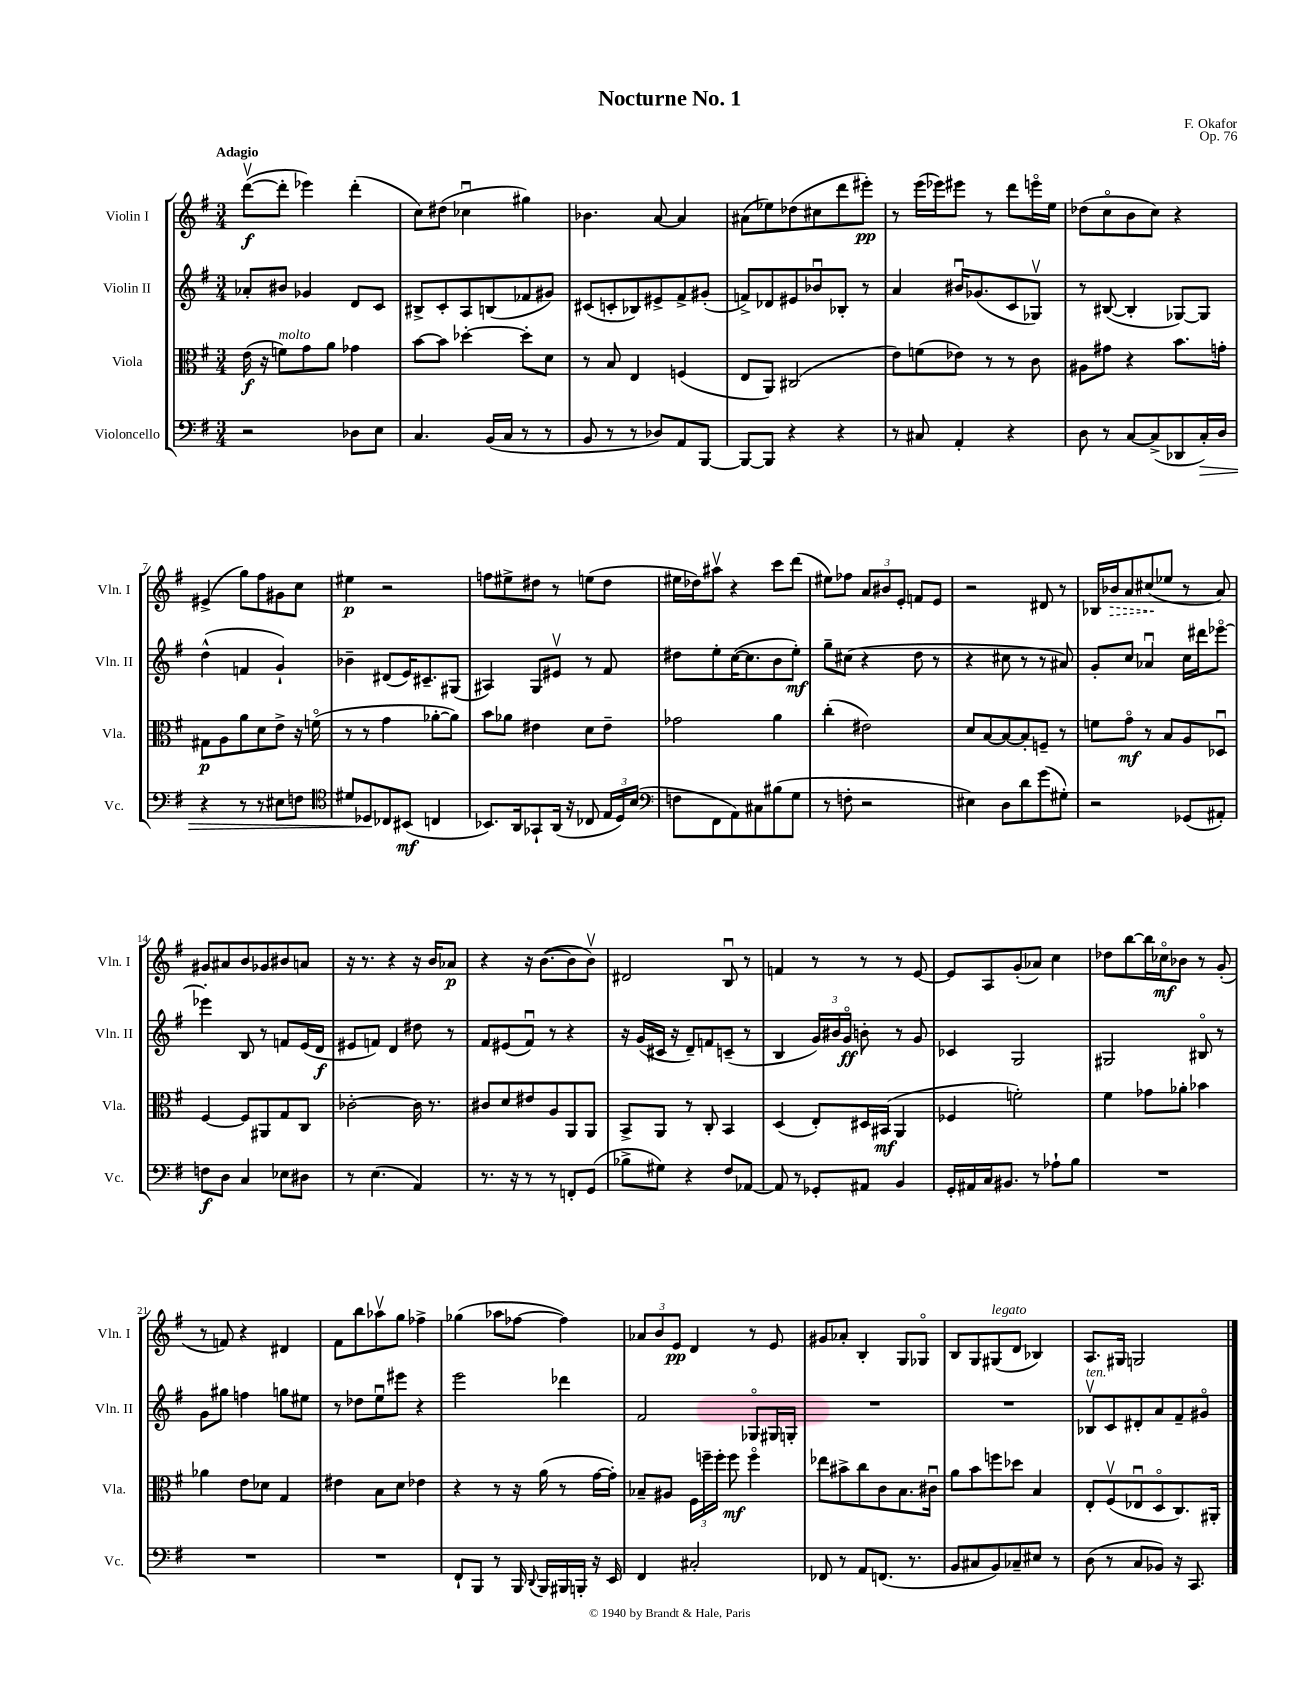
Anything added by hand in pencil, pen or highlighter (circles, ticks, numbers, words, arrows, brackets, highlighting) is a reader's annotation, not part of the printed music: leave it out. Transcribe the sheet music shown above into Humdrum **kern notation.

**kern	**dynam	**kern	**dynam	**kern	**dynam	**kern	**dynam
*part4	*part4	*part3	*part3	*part2	*part2	*part1	*part1
*staff4	*staff4	*staff3	*staff3	*staff2	*staff2	*staff1	*staff1
*I"Violoncello	*	*I"Viola	*	*I"Violin II	*	*I"Violin I	*
*I'Vc.	*	*I'Vla.	*	*I'Vln. II	*	*I'Vln. I	*
*clefF4	*	*clefC3	*	*clefG2	*	*clefG2	*
*k[f#]	*	*k[f#]	*	*k[f#]	*	*k[f#]	*
*M3/4	*	*M3/4	*	*M3/4	*	*M3/4	*
=1	=1	=1	=1	=1	=1	=1	=1
!	!	!	!	!	!	!LO:TX:a:B:t=Adagio	!
2r	.	(16e\	f	8a-X'/L	.	([8dddv\L	f
.	.	16r	.	.	.	.	.
!	!	!LO:TX:a:i:t=molto	!	!	!	!	!
.	.	8fn\L)	.	8b#X/J	.	8ddd'\J]	.
.	.	8g\	.	4g-X/	.	4eee-X\)	.
.	.	8a\J	.	.	.	.	.
8D-X\L	.	4g-X\	.	8d/L	.	(4ddd'\	.
8E\J	.	.	.	8c/J	.	.	.
=2	=2	=2	=2	=2	=2	=2	=2
4.C/	.	[8b\L	.	8B#X^/L	.	8cc\L)	.
.	.	8b\J]	.	8c'/	.	(8dd#X\J	.
.	.	[4dd-X'\	.	8A/	.	4cc-Xu\	.
(16BB/LL	.	.	.	(8Bn/	.	.	.
16C/JJ	.	.	.	.	.	.	.
8r	.	8dd-'\L]	.	8f-X/	.	4gg#X\)	.
8r	.	8d\J	.	8g#X/J)	.	.	.
=3	=3	=3	=3	=3	=3	=3	=3
8BB/	.	8r	.	(8c#X/L	.	4.b-X\	.
8r	.	8B/	.	8cn'/	.	.	.
8r	.	4E/	.	8B-X/)	.	.	.
8D-X/L)	.	.	.	8e#X^/	.	[8a/	.
8AA/	.	(4Fn/	.	8f#^/	.	4a/]	.
[8BBB/J	.	.	.	(8g#X'/J	.	.	.
=4	=4	=4	=4	=4	=4	=4	=4
8BBB/L_	.	8E/L	.	8fn^/L)	.	(8a#X\L	.
8BBB/J]	.	8AA/J)	.	8d-X/	.	8ee-X\)	.
4r	.	(2C#X/	.	8e#X/	.	(8dd-X\	.
.	.	.	.	8b-Xu/	.	8cc#X\	.
4r	.	.	.	8B-X'/J	.	8ddd\	.
.	.	.	.	8r	.	8eee#X'\J)	pp
=5	=5	=5	=5	=5	=5	=5	=5
8r	.	8e\L)	.	4a/	.	8r	.
8C#X/	.	(8fn\	.	.	.	(16eee\LL	.
.	.	.	.	.	.	16eee-X\J)	.
4AA'/	.	8e-X\J)	.	16b#Xu/KL	.	8eee#X\J	.
.	.	.	.	(8.g-X/	.	.	.
.	.	8r	.	.	.	8r	.
4r	.	8r	.	8c/	.	8ddd\L	.
.	.	8c\	.	8G-Xv/J)	.	16eeen\L	.
.	.	.	.	.	.	16ee\JJ	.
=6	=6	=6	=6	=6	=6	=6	=6
8D\	.	8A#X\L	.	8r	.	(8dd-X\L	.
8r	.	8g#X\J	.	([8B#X/	.	8cc\	.
[8C/L	.	4r	.	4B#'/]	.	8b\	.
(8C^/]	.	.	.	.	.	8cc\J)	.
8DD-X/	.	8.b\L	.	[8G-X/L)	.	4r	.
!	!LO:HP:b	!	!	!	!	!	!
16C'/L)	>	.	.	8G-/J]	.	.	.
16D/JJ	.	16gn'\Jk	.	.	.	.	.
!!LO:LB:g=z
=7	=7	=7	=7	=7	=7	=7	=7
4r	.	8G#X\L	p	(4dd^^\	.	(4e#X^/	.
.	.	8A\	.	.	.	.	.
8r	.	8a\	.	4fn/	.	8gg\L)	.
8r	.	8d\	.	.	.	8ff#\	.
8E#X\L	.	8e^\J	.	4g`/)	.	8g#X\	.
8Fn\J	.	16r	.	.	.	8cc\J	.
.	.	(16fn\	.	.	.	.	.
=8	=8	=8	=8	=8	=8	=8	=8
*clefC4	*	*	*	*	*	*	*
8d#X/L	.	8r	.	4b-X~\	.	4ee#X\	p
8D-X/	.	8r	.	.	.	.	.
8C-X/	]	4g\	.	(8d#X/L	.	2r	.
(8BB#X/J	mf	.	.	16e/K)	.	.	.
.	.	.	.	8.c#X~/	.	.	.
4Cn/	.	[8a-X'\L	.	.	.	.	.
.	.	8a-\J])	.	(8G#X/J	.	.	.
=9	=9	=9	=9	=9	=9	=9	=9
8.BB-X/L)	.	8b\L	.	4A#X/)	.	8ffn\L	.
.	.	8a-X\J	.	.	.	8ee#X^\	.
16AA/k	.	.	.	.	.	.	.
8GG-X`/	.	4e#X\	.	8G/L	.	8dd#X\J	.
(16AA/Jk	.	.	.	8e#Xv/J	.	8r	.
16r	.	.	.	.	.	.	.
8C-X/	.	8d\L	.	8r	.	(8een\L	.
24E/LL	.	8e#~\J	.	8f#/	.	8dd#\J	.
24D/)	.	.	.	.	.	.	.
(24B/JJ	.	.	.	.	.	.	.
=10	=10	=10	=10	=10	=10	=10	=10
*clefF4	*	*	*	*	*	*	*
8Fn\L	.	2g-X\	.	8dd#X\L	.	16ee#X\LL	.
.	.	.	.	.	.	16dd-X\J)	.
8FF#\	.	.	.	8ee'\	.	8aa#Xv\J	.
8AA\)	.	.	.	([16cc\K	.	4r	.
.	.	.	.	8.cc\]	.	.	.
8C#X\	.	.	.	.	.	.	.
(8B#X\	.	4a\	.	8b\	.	8ccc\L	.
8G\J	.	.	.	8ee'\J)	mf	(8ddd\J	.
=11	=11	=11	=11	=11	=11	=11	=11
8r	.	(4cc'\	.	8gg~\L	.	8ee#X\L)	.
8Fn'\	.	.	.	(8cc#X\J	.	8ff-X\J	.
2r	.	2e#X\)	.	4r	.	12a/L	.
.	.	.	.	.	.	12b#X/	.
.	.	.	.	.	.	12e'/J	.
.	.	.	.	8dd\	.	8fn/L	.
.	.	.	.	8r	.	8e/J	.
=12	=12	=12	=12	=12	=12	=12	=12
4E#X\)	.	8d/L	.	4r	.	2r	.
.	.	[8B/	.	.	.	.	.
8D\L	.	8B/_	.	8cc#X\	.	.	.
8d\	.	8B'/]	.	8r	.	.	.
(8g\	.	8Fn~/J	.	8r	.	8d#X/	.
8G#X'\J)	.	8r	.	8a#X/)	.	8r	.
=13	=13	=13	=13	=13	=13	=13	=13
2r	.	8fn\L	.	8g'/L	.	16B-X/LL	.
!	!	!	!	!	!	!	!LO:HP:b
.	.	.	.	.	.	16b-X/J	>
.	.	8g\J	mf	8cc/J	.	8a/	.
.	.	8r	.	4a-Xu/	.	(8cc#X/	.
.	.	8B/L	.	.	.	8ee-X/J	]
(8GG-X/L	.	8A/	.	16cc\LL	.	8r	.
.	.	.	.	16ddd#X\J	.	.	.
8AA#X'/J)	.	8D-Xu/J	.	[8eee-X\J	.	8a/)	.
!!LO:LB:g=z
=14	=14	=14	=14	=14	=14	=14	=14
8Fn\L	f	[4F#/	.	4eee-X'\]	.	8g#X/L	.
8D\J	.	.	.	.	.	8a#X/	.
4C/	.	8F#/L]	.	8B/	.	8b/	.
.	.	8AA#X/	.	8r	.	8g-X/	.
8E-X\L	.	8G/	.	8fn/L	.	8b#X/	.
8D#X\J	.	8C/J	.	(16e/L	.	8an/J	.
.	.	.	.	16d/JJ	f	.	.
=15	=15	=15	=15	=15	=15	=15	=15
8r	.	[2c-X'\	.	8e#X/L	.	16r	.
.	.	.	.	.	.	8.r	.
(4.E\	.	.	.	8fn/J)	.	.	.
.	.	.	.	4d/	.	4r	.
4AA/)	.	16c-\]	.	8dd#X\	.	16r	.
.	.	8.r	.	.	.	16b/KL	.
.	.	.	.	8r	.	8a-X/J	p
=16	=16	=16	=16	=16	=16	=16	=16
8.r	.	8c#X/L	.	8f#/L	.	4r	.
.	.	8d/	.	(8e#X/	.	.	.
16r	.	.	.	.	.	.	.
8r	.	8e#X/	.	8f#u/J)	.	16r	.
.	.	.	.	.	.	([8.b\L	.
8r	.	8A/	.	8r	.	.	.
8FFn'/L	.	8AA/	.	4r	.	8b\]	.
(8GG/J	.	8AA/J	.	.	.	8bv\J)	.
=17	=17	=17	=17	=17	=17	=17	=17
8B-X^\L	.	8BB^/L	.	16r	.	2d#X/	.
.	.	.	.	(16g/LL	.	.	.
8G#X\J)	.	8AA/J	.	16c#X/JJ	.	.	.
.	.	.	.	16r	.	.	.
4r	.	8r	.	8d~/L)	.	.	.
.	.	8C'/	.	8fn/	.	.	.
8F#/L	.	4BB/	.	(8cn~/J	.	8Bu/	.
[8AA-X/J	.	.	.	8r	.	8r	.
=18	=18	=18	=18	=18	=18	=18	=18
8AA-/]	.	(4D/	.	4B/	.	4fn/	.
8r	.	.	.	.	.	.	.
8GG-X'/L	.	8E'/L)	.	24g/LL)	.	8r	.
.	.	.	.	24b#X/	.	.	.
.	.	.	.	24g/JJ	ff	.	.
8AA#X/J	.	16D#X/L	.	8bn'\	.	8r	.
.	.	(16BB#X/JJ	mf	.	.	.	.
4BB/	.	4AA/	.	8r	.	8r	.
.	.	.	.	8g/	.	[8e/	.
=19	=19	=19	=19	=19	=19	=19	=19
16GG'/LL	.	4F-X/	.	4c-X/	.	8e/L]	.
16AA#X/	.	.	.	.	.	.	.
16C/J	.	.	.	.	.	8A/	.
8.BB#X/J	.	.	.	.	.	.	.
.	.	2fn'\)	.	2G/	.	(8g'/	.
8r	.	.	.	.	.	8a-X/J)	.
8A-X`\L	.	.	.	.	.	4cc\	.
8B\J	.	.	.	.	.	.	.
=20	=20	=20	=20	=20	=20	=20	=20
2.r	.	4f#\	.	2G#X/	.	8dd-X\L	.
.	.	.	.	.	.	[8bb\	.
.	.	8g-X\L	.	.	.	16bb\L]	.
.	.	.	.	.	.	16cc-X\J	mf
.	.	8a-X'\J	.	.	.	8b-X\J	.
.	.	4b-X\	.	8B#X/	.	8r	.
.	.	.	.	8r	.	(8g'/	.
!!LO:LB:g=z
=21	=21	=21	=21	=21	=21	=21	=21
2.r	.	4a-X\	.	8g\L	.	8r	.
.	.	.	.	8gg#X\J	.	8fn/)	.
.	.	8e\L	.	4ffn\	.	4r	.
.	.	8d-X\J	.	.	.	.	.
.	.	4G/	.	8ggn\L	.	4d#X/	.
.	.	.	.	8ee#X\J	.	.	.
=22	=22	=22	=22	=22	=22	=22	=22
2.r	.	4e#X\	.	8r	.	8f#\L	.
.	.	.	.	8dd-X\L	.	8bb\	.
.	.	8B\L	.	8eeu\	.	8aa-Xv\	.
.	.	8d\J	.	8eee#X\J	.	8gg\J	.
.	.	4e-X\	.	4r	.	4ff-X^\	.
=23	=23	=23	=23	=23	=23	=23	=23
8FF#`/L	.	4r	.	2eee\	.	(4gg-X\	.
8BBB/J	.	.	.	.	.	.	.
8r	.	8r	.	.	.	8aa-X\L	.
16BBB/	.	16r	.	.	.	[8ff-X\J	.
8qqDD/	.	.	.	.	.	.	.
16BBB/LL	.	(16a\	.	.	.	.	.
16BBB#X/	.	8r	.	4ddd-X\	.	4ff-\])	.
16BBBn'/JJ	.	.	.	.	.	.	.
16r	.	[16g\LL	.	.	.	.	.
16EE/	.	16g'\JJ])	.	.	.	.	.
=24	=24	=24	=24	=24	=24	=24	=24
4FF#/	.	8B-X~/L	.	2f#/	.	12a-X/L	.
.	.	.	.	.	.	12b/	.
.	.	8A#X/J	.	.	.	.	.
.	.	.	.	.	.	12e/J	pp
2C#X'/	.	24F#\LL	.	.	.	4d/	.
.	.	24ffn~\	.	.	.	.	.
.	.	24ff'\JJ	.	.	.	.	.
.	.	8ff\	mf	.	.	.	.
.	.	4ff\	.	8G-X/L	.	8r	.
.	.	.	.	16G#X/L	.	8e/	.
.	.	.	.	16Gn'/JJ	.	.	.
=25	=25	=25	=25	=25	=25	=25	=25
8FF-X/	.	8ee-X\L	.	2.r	.	8g#X/L	.
8r	.	8b#X^\	.	.	.	8a-X'/J	.
8AA/L	.	8cc\	.	.	.	4B'/	.
(8.FFn/J	.	8c\	.	.	.	.	.
.	.	8.B\	.	.	.	8G/L	.
8.r	.	.	.	.	.	.	.
.	.	.	.	.	.	8G-X/J	.
.	.	16c#Xu\Jk	.	.	.	.	.
=26	=26	=26	=26	=26	=26	=26	=26
8BB/L	.	8a\L	.	2.r	.	8B/L	.
8C#X/	.	8b\	.	.	.	8G/	.
!	!	!	!	!	!	!LO:TX:a:i:t=legato	!
8BB/)	.	8ffn\	.	.	.	(8G#X/	.
8C-X~/	.	8dd-X\J	.	.	.	8d/J	.
8E#X/J	.	4B/	.	.	.	4B-X/)	.
8r	.	.	.	.	.	.	.
=27	=27	=27	=27	=27	=27	=27	=27
!	!	!	!	!LO:TX:a:i:t=ten.	!	!	!
(8D\	.	8E'/L	.	8B-Xv/L	.	8.A/L	.
8r	.	(8F#v/	.	8c/	.	.	.
.	.	.	.	.	.	16G#X/Jk	.
8C/L	.	8E-Xu/	.	8d#X'/	.	2Gn/	.
8BB-X/J)	.	8D/	.	8a/	.	.	.
16r	.	8.C/)	.	8f#~/	.	.	.
8.CC/	.	.	.	.	.	.	.
.	.	.	.	8g#X/J	.	.	.
.	.	16AA#X'/Jk	.	.	.	.	.
==	==	==	==	==	==	==	==
*-	*-	*-	*-	*-	*-	*-	*-
